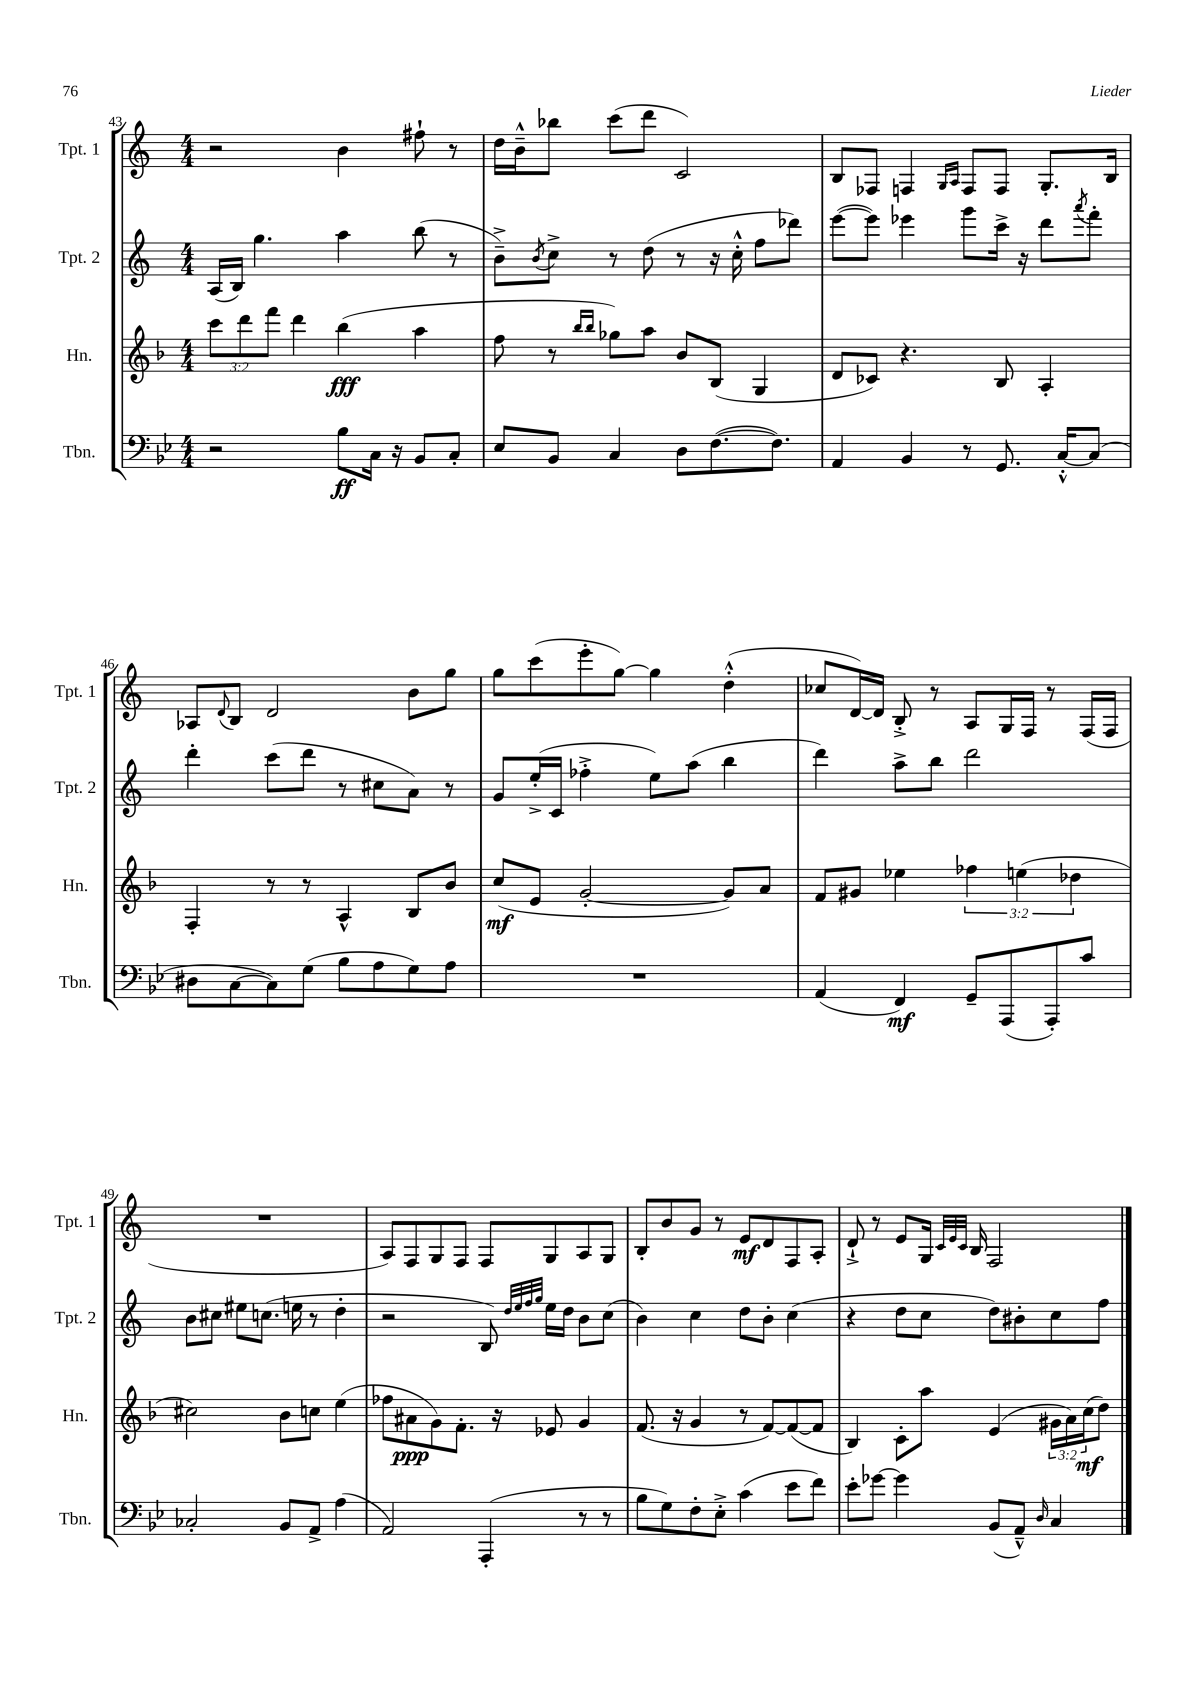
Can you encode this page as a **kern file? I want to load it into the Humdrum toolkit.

**kern	**kern	**kern	**kern
*staff4	*staff3	*staff2	*staff1
*clefF4	*clefG2	*clefG2	*clefG2
*k[b-e-]	*k[b-]	*k[]	*k[]
*M4/4	*M4/4	*M4/4	*M4/4
2r	12ccc	(16A	2r
.	.	16B)	.
.	12ddd	.	.
.	.	4.gg	.
.	12fff	.	.
.	4ddd	.	.
8B-	(4bb-	4aa	4b
16C	.	.	.
16r	.	.	.
8BB-	4aa	(8bb	8ff#`
8C'	.	8r	8r
=	=	=	=
8E-	8ff	8b~^)	16dd
.	.	.	16b~^^
.	.	8qb	.
8BB-	8r	8cc^	8bb-
.	16qqbb-	.	.
.	16qqbb-	.	.
4C	8gg-)	8r	(8ccc
.	8aa	(8dd	8ddd
8D	8b-	8r	2c)
([8.F	(8B-	16r	.
.	.	16cc'^^	.
.	4G	8ff	.
8.F])	.	.	.
.	.	8ddd-)	.
=	=	=	=
4AA	8d	([8eee	8B
.	8c-)	8eee])	8F-
4BB-	4.r	4eee-	4F
.	.	.	16qqG
.	.	.	16qqA
8r	.	8ggg	8F
8.GG	8B-	16ccc^	8F
.	.	16r	.
.	4A'	8ddd	8.G'
[16C'^^	.	.	.
.	.	8qaaa	.
(8C]	.	8fff'	.
.	.	.	16B
=	=	=	=
8D#	4F'	4ddd'	8A-
.	.	.	8qqd
[8C	.	.	8B
8C])	8r	(8ccc	2d
(8G	8r	8ddd	.
8B-	4A^^	8r	.
8A	.	8cc#	.
8G)	8B-	8a)	8b
8A	8b-	8r	8gg
=	=	=	=
1r	(8cc	8g	8gg
.	8e	(16ee'^	(8ccc
.	.	16c	.
.	[2g'	4ff-'^	8eee'
.	.	.	[8gg)
.	.	8ee)	4gg]
.	.	(8aa	.
.	8g])	4bb	(4dd'^^
.	8a	.	.
=	=	=	=
(4AA	8f	4ddd)	8cc-
.	8g#	.	[16d)
.	.	.	16d]
4FF)	4ee-	8aa^	8B'^
.	.	8bb	8r
8GG~	6ff-	2ddd	8A
(8AAA	.	.	16G
.	(6ee	.	.
.	.	.	16F
8AAA')	.	.	8r
.	6dd-	.	.
8c	.	.	(16F
.	.	.	16F
=	=	=	=
2C-'	2cc#)	8b	1r
.	.	8cc#	.
.	.	8ee#	.
.	.	(8.cc	.
8BB-	8b-	.	.
.	.	16ee	.
8AA^	8cc	8r	.
(4A	(4ee	4dd'	.
=	=	=	=
2AA)	8ff-	2r	8A)
.	8a#	.	8F
.	8g)	.	8G
.	8.f'	.	8F
(4AAA'	.	8B)	8F
.	16r	.	.
.	.	32qqdd	.
.	.	32qqee	.
.	.	32qqff	.
.	.	32qqgg	.
.	8e-	16ee	8G
.	.	16dd	.
8r	4g	8b	8A
8r	.	(8cc	8G
=	=	=	=
8B-	(8.f	4b)	8B'
8G)	.	.	8b
.	16r	.	.
8F'	4g	4cc	8g
8E-'^	.	.	8r
(4c	8r	8dd	8e
.	[8f)	8b'	8d
8e-	(8f_	(4cc	8F
8f)	8f]	.	8A'
=	=	=	=
8e-'	4B-)	4r	8d`^
[8g-	.	.	8r
4g-]	8c'	8dd	8e
.	8aa	8cc	16G
.	.	.	32qqc
.	.	.	32qqe
.	.	.	32qqc
.	.	.	16B
(8BB-	(4e	8dd)	2F
8AA~^^)	.	8b#'	.
16qqD	.	.	.
4C	24g#	8cc	.
.	24a)	.	.
.	(24cc	.	.
.	8dd)	8ff	.
==	==	==	==
*-	*-	*-	*-
